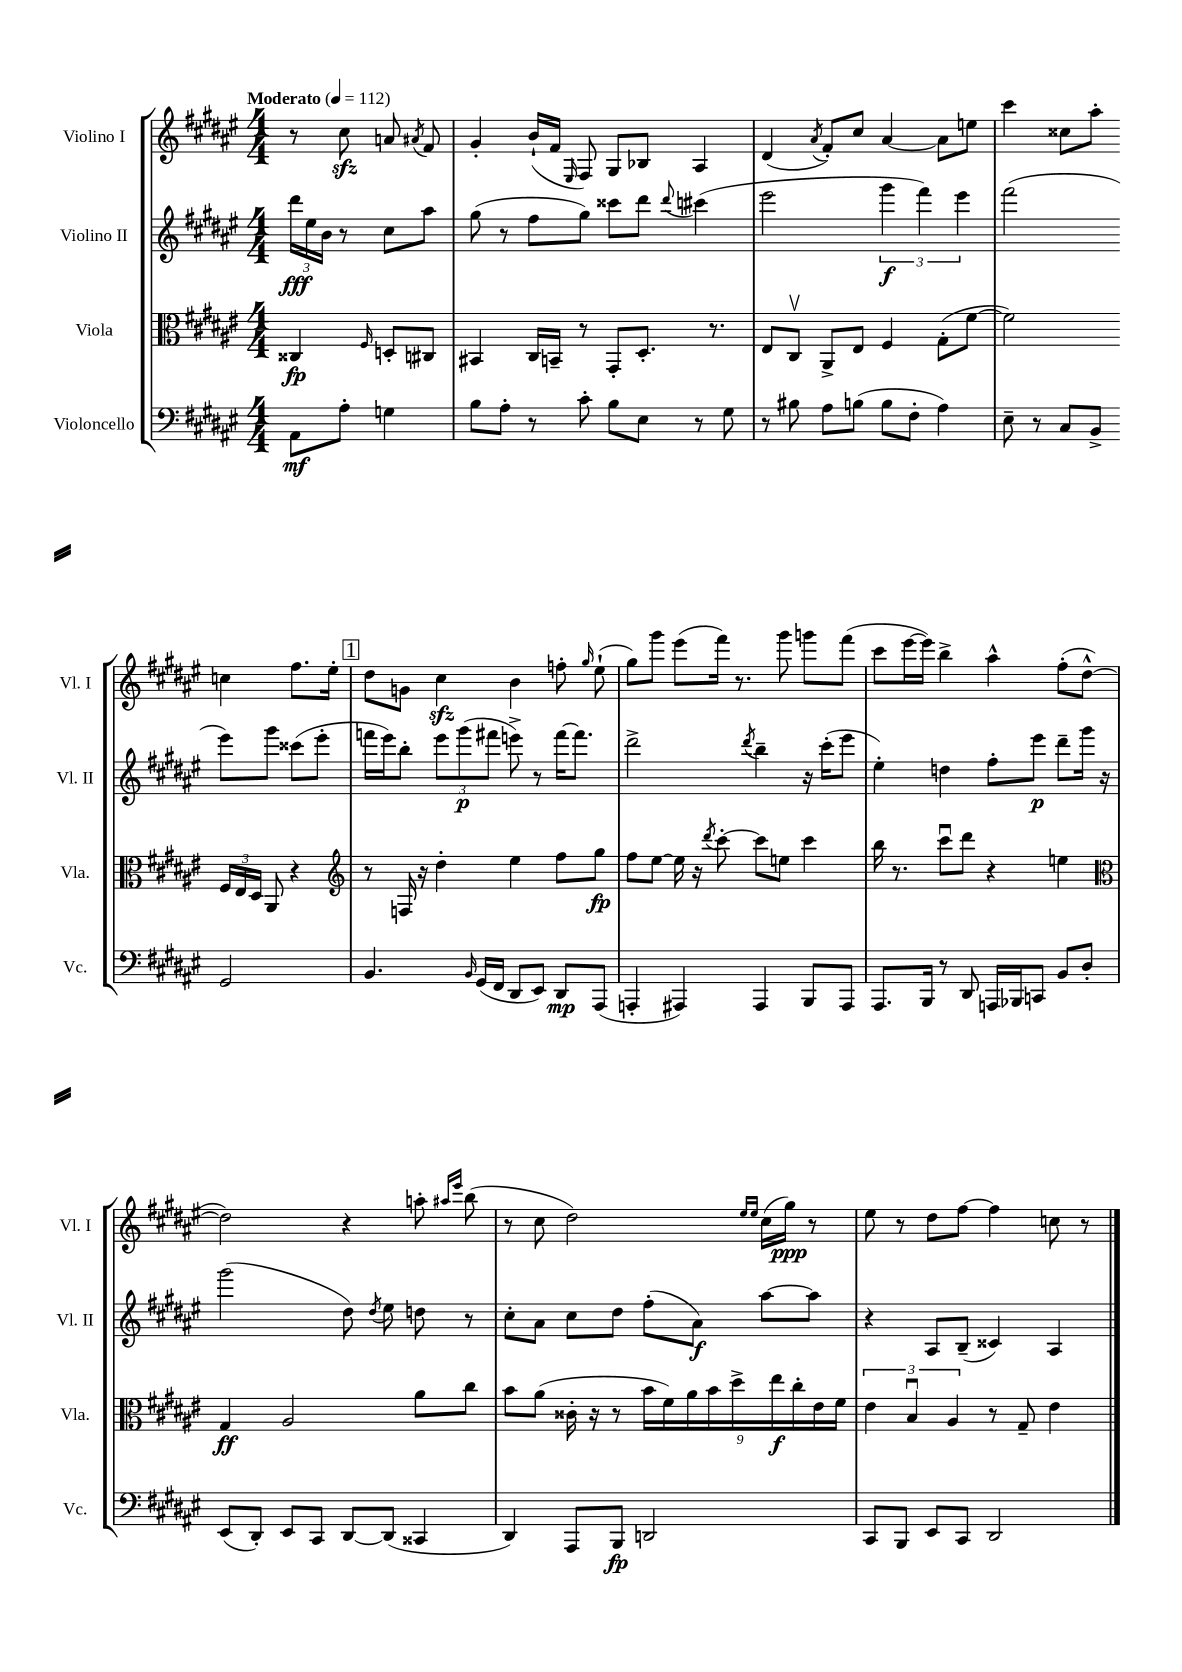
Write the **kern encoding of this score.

**kern	**dynam	**kern	**dynam	**kern	**dynam	**kern	**dynam
*part4	*part4	*part3	*part3	*part2	*part2	*part1	*part1
*staff4	*staff4	*staff3	*staff3	*staff2	*staff2	*staff1	*staff1
*I"Violoncello	*	*I"Viola	*	*I"Violino II	*	*I"Violino I	*
*I'Vc.	*	*I'Vla.	*	*I'Vl. II	*	*I'Vl. I	*
*clefF4	*	*clefC3	*	*clefG2	*	*clefG2	*
*k[f#c#g#d#a#e#]	*	*k[f#c#g#d#a#e#]	*	*k[f#c#g#d#a#e#]	*	*k[f#c#g#d#a#e#]	*
*M4/4	*	*M4/4	*	*M4/4	*	*M4/4	*
*MM112	*	*MM112	*	*MM112	*	*MM112	*
=	=	=	=	=	=	=	=
!	!	!	!	!	!	!LO:TX:a:B:t=Moderato	!
8AA#\L	mf	4C##X/	fp	24ddd#\LL	fff	8r	.
.	.	.	.	24ee#\	.	.	.
.	.	.	.	24b\JJ	.	.	.
8A#'\J	.	.	.	8r	.	8cc#zz\	.
.	.	16qqF#/	.	.	.	.	.
4Gn\	.	8Dn'/L	.	8cc#\L	.	8an/	.
.	.	.	.	.	.	8qa#X/	.
.	.	8C#X/J	.	8aa#\J	.	8f#/	.
=1	=1	=1	=1	=1	=1	=1	=1
8B\L	.	4BB#X/	.	(8gg#\	.	4g#'/	.
8A#'\J	.	.	.	8r	.	.	.
8r	.	16C#/LL	.	8ff#\L	.	(16b`/LL	.
.	.	16BBn~/JJ	.	.	.	16f#/JJ	.
.	.	.	.	.	.	16qqE#/	.
8c#'\	.	8r	.	8gg#\J)	.	8F#/)	.
8B\L	.	8GG#'/L	.	8ccc##X\L	.	8G#/L	.
8E#\J	.	8.D#'/J	.	8ddd#\J	.	8B-X/J	.
.	.	.	.	8qqddd#/	.	.	.
8r	.	.	.	(4ccc#X\	.	4A#/	.
.	.	8.r	.	.	.	.	.
8G#\	.	.	.	.	.	.	.
=2	=2	=2	=2	=2	=2	=2	=2
8r	.	8E#/L	.	2eee#\	.	(4d#/	.
8B#X\	.	8C#v/J	.	.	.	.	.
.	.	.	.	.	.	8qa#/	.
8A#\L	.	8AA#^/L	.	.	.	8f#'/L)	.
(8Bn\J	.	8E#/J	.	.	.	8cc#/J	.
8B\L	.	4F#/	.	6ggg#\	f	[4a#/	.
8F#'\J	.	.	.	.	.	.	.
.	.	.	.	6fff#\)	.	.	.
4A#\)	.	(8G#'\L	.	.	.	8a#\L]	.
.	.	.	.	6eee#\	.	.	.
.	.	[8f#\J	.	.	.	8een\J	.
=3	=3	=3	=3	=3	=3	=3	=3
8E#~\	.	2f#\])	.	(2fff#\	.	4ccc#\	.
8r	.	.	.	.	.	.	.
8C#/L	.	.	.	.	.	8cc##X\L	.
8BB^/J	.	.	.	.	.	8aa#'\J	.
2GG#/	.	24F#/LL	.	8eee#\L)	.	4ccn\	.
.	.	24E#/	.	.	.	.	.
.	.	24D#/JJ	.	.	.	.	.
.	.	8AA#/	.	8ggg#\J	.	.	.
.	.	4r	.	(8ccc##X\L	.	8.ff#\L	.
.	.	.	.	8eee#'\J	.	.	.
.	.	.	.	.	.	16ee#'\Jk	.
!!LO:LB:g=z
!!LO:REH:place=s1:t=1
=4	=4	=4	=4	=4	=4	=4	=4
*	*	*clefG2	*	*	*	*	*
4.BB/	.	8r	.	16fffn\LL	.	8dd#\L	.
.	.	.	.	16eee#\J)	.	.	.
.	.	16Fn/	.	8bb'\J	.	8gn\J	.
.	.	16r	.	.	.	.	.
.	.	4dd#'\	.	12eee#\L	.	4cc#zz\	.
.	.	.	.	(12ggg#\	p	.	.
16qqBB/	.	.	.	.	.	.	.
(16GG#/LL	.	.	.	.	.	.	.
.	.	.	.	12fff#X\J	.	.	.
16FF#/JJ	.	.	.	.	.	.	.
8DD#/L	.	4ee#\	.	8eeen^\)	.	4b\	.
8EE#/J)	.	.	.	8r	.	.	.
8DD#/L	mp	8ff#\L	.	[16fff#\KL	.	8ffn'\	.
.	.	.	.	8.fff#\J]	.	.	.
.	.	.	.	.	.	16qqgg#/	.
(8AAA#/J	.	8gg#\J	fp	.	.	(8ee#`\	.
=5	=5	=5	=5	=5	=5	=5	=5
4AAAn'/	.	8ff#\L	.	2ddd#^\	.	8gg#\L)	.
.	.	[8ee#\J	.	.	.	8ggg#\J	.
4AAA#X/)	.	16ee#\]	.	.	.	(8eee#\L	.
.	.	16r	.	.	.	.	.
.	.	8qddd#/	.	.	.	.	.
.	.	[8ccc#'\	.	.	.	16fff#\Jk)	.
.	.	.	.	.	.	8.r	.
.	.	.	.	8qddd#/	.	.	.
4AAA#/	.	8ccc#\L]	.	4bb~\	.	.	.
.	.	8een\J	.	.	.	8ggg#\	.
8BBB/L	.	4ccc#\	.	16r	.	8gggn\L	.
.	.	.	.	(16ccc#'\KL	.	.	.
8AAA#/J	.	.	.	8eee#\J	.	(8fff#\J	.
=6	=6	=6	=6	=6	=6	=6	=6
8.AAA#/L	.	16bb\	.	4ee#'\)	.	8ccc#\L	.
.	.	8.r	.	.	.	.	.
.	.	.	.	.	.	[16eee#\L	.
16BBB/Jk	.	.	.	.	.	16eee#\JJ])	.
8r	.	8ccc#u\L	.	4ddn\	.	4bb^\	.
8DD#/	.	8ddd#\J	.	.	.	.	.
16AAAn/LL	.	4r	.	8ff#'\L	.	4aa#^^\	.
16BBB-X/J	.	.	.	.	.	.	.
8CCn/J	.	.	.	8eee#\J	p	.	.
8BB/L	.	4een\	.	8ddd#~\L	.	(8ff#'\L	.
8D#'/J	.	.	.	16ggg#\Jk	.	[8dd#^^\J	.
.	.	.	.	16r	.	.	.
!!LO:LB:g=z
=7	=7	=7	=7	=7	=7	=7	=7
*	*	*clefC3	*	*	*	*	*
(8EE#/L	.	4G#/	ff	(2ggg#\	.	2dd#\])	.
8DD#'/J)	.	.	.	.	.	.	.
8EE#/L	.	2A#/	.	.	.	.	.
8CC#/J	.	.	.	.	.	.	.
[8DD#/L	.	.	.	8dd#\)	.	4r	.
.	.	.	.	8qdd#/	.	.	.
(8DD#/J]	.	.	.	8ee#\	.	.	.
4CC##X/	.	8a#\L	.	8ddn\	.	8aan'\	.
.	.	.	.	.	.	16qqaa#X/LL	.
.	.	.	.	.	.	16qqeee#/JJ	.
.	.	8cc#\J	.	8r	.	(8bb\	.
=8	=8	=8	=8	=8	=8	=8	=8
4DD#/)	.	8b\L	.	8cc#'\L	.	8r	.
.	.	(8a#\J	.	8a#\J	.	8cc#\	.
8AAA#/L	.	16c##X'\	.	8cc#\L	.	2dd#\)	.
.	.	16r	.	.	.	.	.
8BBB/J	fp	8r	.	8dd#\J	.	.	.
2DDn/	.	18b\LL	.	(8ff#'\L	.	.	.
.	.	18f#\)	.	.	.	.	.
.	.	18a#\	.	.	.	.	.
.	.	.	.	8a#\J)	f	.	.
.	.	18b\	.	.	.	.	.
.	.	18dd#^\	.	.	.	.	.
.	.	.	.	.	.	16qqee#/LL	.
.	.	.	.	.	.	16qqee#/JJ	.
.	.	.	.	[8aa#\L	.	(16cc#\LL	.
.	.	18ee#\	f	.	.	.	.
.	.	.	.	.	.	16gg#\JJ)	ppp
.	.	18cc#'\	.	.	.	.	.
.	.	.	.	8aa#\J]	.	8r	.
.	.	18e#\	.	.	.	.	.
.	.	18f#\JJ	.	.	.	.	.
=9	=9	=9	=9	=9	=9	=9	=9
8CC#/L	.	6e#\	.	4r	.	8ee#\	.
8BBB/J	.	.	.	.	.	8r	.
.	.	6Bu/	.	.	.	.	.
8EE#/L	.	.	.	8A#/L	.	8dd#\L	.
.	.	6A#/	.	.	.	.	.
8CC#/J	.	.	.	(8B~/J	.	[8ff#\J	.
2DD#/	.	8r	.	4c##X/)	.	4ff#\]	.
.	.	8G#~/	.	.	.	.	.
.	.	4e#\	.	4A#/	.	8ccn\	.
.	.	.	.	.	.	8r	.
==	==	==	==	==	==	==	==
*-	*-	*-	*-	*-	*-	*-	*-
